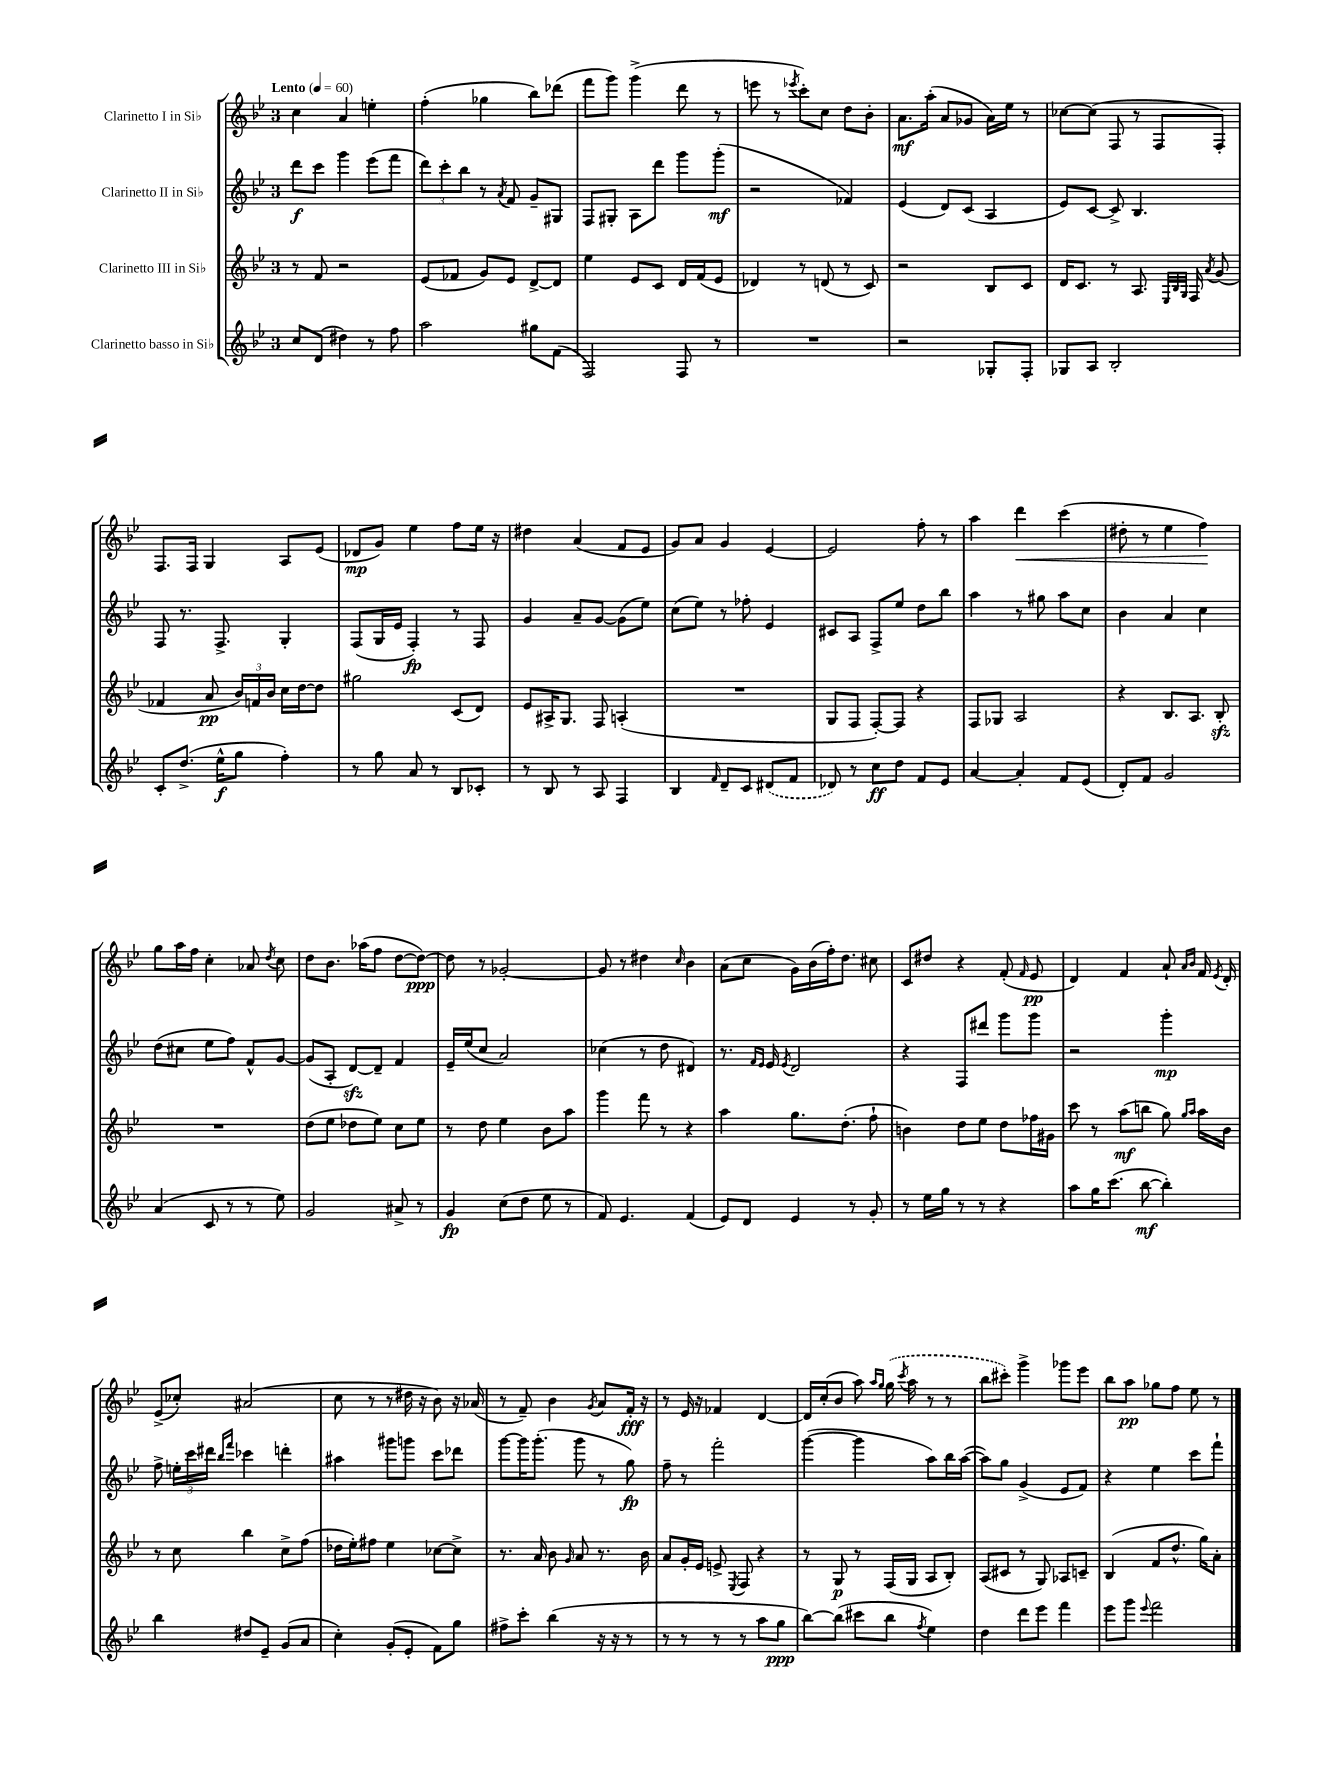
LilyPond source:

<<
\new StaffGroup <<
\new Staff = "s0" \with { instrumentName = "Clarinetto I in Sib" } {
    \clef treble \key bes \major \once \override Staff.TimeSignature.style = #'single-digit \time 3/4 \tempo "Lento" 4 = 60
    \autoBeamOff c''4 a'4 e''4-. |
    f''4-.( ges''4 bes''8[) des'''8]( |
    f'''8[ g'''8]) g'''4->( d'''8 r8 |
    e'''8 r8 \acciaccatura { ees'''8 } c'''8[-.) c''8] d''8[ bes'8]-. |
    a'8.[\mf a''16]-.( a'8[ ges'8] a'16[) ees''16] r8 |
    ces''8[~ ces''8]( f8 r8 f8[ f8]-.) |
    f8.[ f16] g4 a8[ ees'8]( |
    des'8[\mp g'8]) ees''4 f''8[ ees''16] r16 |
    dis''4 a'4( f'8[ ees'8] |
    g'8[) a'8] g'4 ees'4~ |
    ees'2 f''8-. r8 |
    a''4 d'''4\< c'''4( |
    dis''8-. r8 ees''4 f''4\!) |
    g''8[ a''16 f''16] c''4-. aes'8 \acciaccatura { d''8 } c''8 |
    d''8[ bes'8.] aes''16[( f''8] d''8[~ d''8]~\ppp) |
    d''8 r8 ges'2~-. |
    ges'8 r8 dis''4 \grace { c''16 } bes'4 |
    a'8[( c''8] g'16[) bes'16( f''16-.) d''8.] cis''8 |
    c'8[ dis''8] r4 f'8-.( \grace { f'16 } ees'8\pp |
    d'4) f'4 a'8-! \grace { a'16[ bes'16] } f'16 \acciaccatura { ees'8 } d'16-. |
    ees'8[->( ces''8]-.) ais'2( |
    c''8 r8 r8 dis''16 r16 bes'8) r16 aes'16( |
    r8 f'8--) bes'4 \acciaccatura { g'8 } a'8[ f'16]-.\fff r16 |
    r8 ees'16 r16 fes'4 d'4~ |
    d'16[ c''16-.( bes'8] a''8) \grace { a''16[ g''16] } \once \slurDashed g''16( \acciaccatura { c'''8 } a''16 r8 r8 |
    bes''8[ cis'''8]-.) g'''4-> ges'''8[ ees'''8] |
    bes''8[ a''8]\pp ges''8[ f''8] ees''8 r8 \bar "|." |
}
\new Staff = "s1" \with { instrumentName = "Clarinetto II in Sib" } {
    \clef treble \key bes \major \once \override Staff.TimeSignature.style = #'single-digit \time 3/4
    \autoBeamOff d'''8[\f c'''8] g'''4 ees'''8[( f'''8] |
    \tuplet 3/2 { d'''8[) c'''8-. bes''8] } r8 \acciaccatura { a'8 } f'8 g'8[-- gis8] |
    f8[ gis8]-. a8[ d'''8] g'''8[ g'''8]-.\mf( |
    r2 fes'4) |
    ees'4( d'8[) c'8]( a4 |
    ees'8[) c'8]~ c'8-> bes4. |
    f8 r8. f8.-> g4-. |
    f8[( g16 ees'16] f4-.\fp) r8 f8 |
    g'4 a'8[-- g'8]~ g'8[( ees''8]) |
    c''8[( ees''8]) r8 fes''8-. ees'4 |
    cis'8[ a8] f8[-> ees''8] d''8[ bes''8] |
    a''4 r8 gis''8 a''8[ c''8] |
    bes'4 a'4 c''4 |
    d''8[( cis''8] ees''8[ f''8]) f'8[-^ g'8]~ |
    g'8[( a8]-. d'8[~\sfz) d'8]-- f'4 |
    ees'16[-- ees''16( c''8] a'2) |
    ces''4( r8 d''8 dis'4) |
    r8. \grace { f'16[ ees'16] } ees'16 \acciaccatura { ees'8 } d'2 |
    r4 f8[ dis'''8] g'''8[ g'''8] |
    r2 g'''4-.\mp |
    f''8-> \tuplet 3/2 { e''16[-. c'''16 dis'''16] } \grace { bes''16[ f'''16] } ces'''4 d'''4-. |
    ais''4 gis'''8[ g'''8] c'''8[ des'''8] |
    g'''8[~ g'''16 g'''8.]-.( g'''8 r8 g''8\fp) |
    f''8-- r8 f'''2-. |
    g'''4~( g'''4 a''8[) bes''16 a''16]~( |
    a''8[) g''8] g'4->( ees'8[ f'8]) |
    r4 ees''4 c'''8[ f'''8]-! \bar "|." |
}
\new Staff = "s2" \with { instrumentName = "Clarinetto III in Sib" } {
    \clef treble \key bes \major \once \override Staff.TimeSignature.style = #'single-digit \time 3/4
    \autoBeamOff r8 f'8 r2 |
    ees'8[( fes'8] g'8[) ees'8] d'8[~-> d'8] |
    ees''4 ees'8[ c'8] d'16[ f'16( ees'8] |
    des'4) r8 d'8( r8 c'8) |
    r2 bes8[ c'8] |
    d'16[ c'8.] r8 a8. \grace { ees32[ bes32 g32] } f16 \acciaccatura { a'8 } g'8( |
    fes'4 a'8\pp \tuplet 3/2 { bes'16[) f'16 bes'16] } c''16[ d''16~ d''8] |
    gis''2 c'8[( d'8]) |
    ees'8[ ais16-> g8.] f8 a4-.( |
    R2. |
    g8[ f8] f8[~-.) f8] r4 |
    f8[ ges8] a2 |
    r4 bes8.[ a8.] bes8-.\sfz |
    R2. |
    d''8[( ees''8] des''8[ ees''8]) c''8[ ees''8] |
    r8 d''8 ees''4 bes'8[ a''8] |
    g'''4 f'''8 r8 r4 |
    a''4 g''8.[ d''8.]-.( f''8-! |
    b'4) d''8[ ees''8] d''8[ fes''16 gis'16] |
    c'''8 r8 a''8[\mf( b''8] g''8) \grace { g''16[ a''16] } a''16[ bes'16] |
    r8 c''8 bes''4 c''8[-> f''8]( |
    des''16[ ees''16-.) fis''8] ees''4 ces''8[~ ces''8]-> |
    r8. a'16 bes'8 \grace { g'16 } a'8 r8. bes'16 |
    a'8[ g'16-. ees'16] e'8-> \acciaccatura { ees8 } f8 r4 |
    r8 g8\p r8 f16[( g16] a8[ bes8]-.) |
    a8[( cis'8] r8 g8) aes8[ c'8]-- |
    bes4( f'8[ d''8.]-^ g''16[) a'8]-. \bar "|." |
}
\new Staff = "s3" \with { instrumentName = "Clarinetto basso in Sib" } {
    \clef treble \key bes \major \once \override Staff.TimeSignature.style = #'single-digit \time 3/4
    \autoBeamOff c''8[ d'8]( dis''4) r8 f''8 |
    a''2 gis''8[ f'8]( |
    f2) f8 r8 |
    R2. |
    r2 ges8[-. f8]-. |
    ges8[ a8] bes2-. |
    c'8[-. d''8.]->( ees''16[-^\f g''8] f''4-.) |
    r8 g''8 a'8 r8 bes8[ ces'8]-. |
    r8 bes8 r8 a8 f4 |
    bes4 \grace { f'16 } d'8[-- c'8] \once \slurDashed dis'8[( f'8] |
    des'8) r8 c''8[\ff d''8] f'8[ ees'8] |
    a'4~ a'4-. f'8[ ees'8]( |
    d'8[-.) f'8] g'2 |
    a'4( c'8 r8 r8 ees''8) |
    g'2 ais'8-> r8 |
    g'4\fp c''8[( d''8] ees''8 r8 |
    f'8) ees'4. f'4( |
    ees'8[) d'8] ees'4 r8 g'8-. |
    r8 ees''16[ g''16] r8 r8 r4 |
    a''8[ g''16 c'''8.]( bes''8~\mf bes''4-.) |
    bes''4 dis''8[ ees'8]-- g'8[( a'8] |
    c''4-.) g'8[-.( ees'8]-. f'8[) g''8] |
    fis''8[-> c'''8]-. bes''4( r16 r16 r8 |
    r8 r8 r8 r8 a''8[ g''8]\ppp |
    bes''8[~) bes''8]( cis'''8[ bes''8] \acciaccatura { f''8 } ees''4) |
    d''4 d'''8[ ees'''8] f'''4 |
    ees'''8[ g'''8] \appoggiatura { ees'''8 } f'''2 \bar "|." |
}
>>
>>
\layout { \context { \Score \remove "Bar_number_engraver" } }
